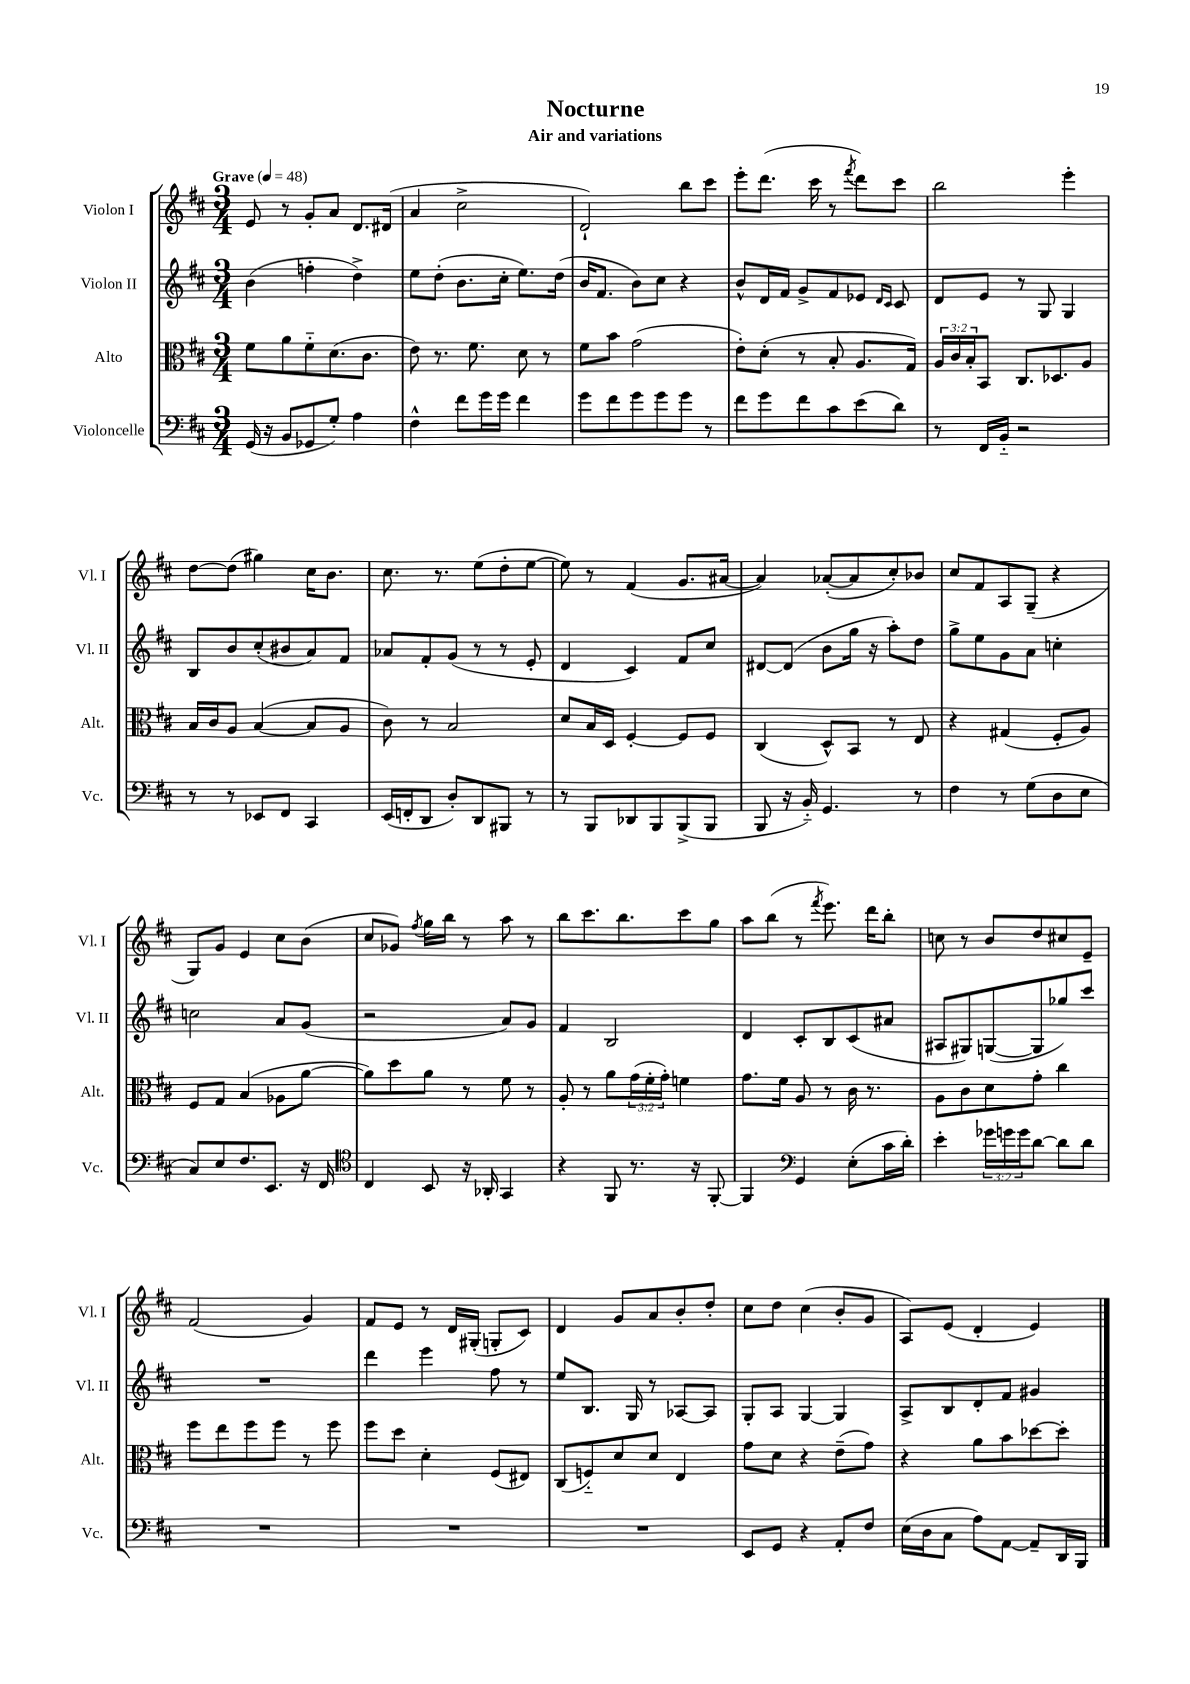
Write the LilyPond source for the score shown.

\header { title = "Nocturne" subtitle = "Air and variations" }
<<
\new StaffGroup <<
\new Staff = "s0" \with { instrumentName = "Violon I" shortInstrumentName = "Vl. I" } {
    \clef treble \key d \major \numericTimeSignature \time 3/4 \tempo "Grave" 4 = 48
    e'8 r8 g'8-. a'8 d'8. dis'16( |
    a'4 cis''2-> |
    d'2-!) b''8 cis'''8 |
    e'''8-. d'''8.( cis'''16 r8 \acciaccatura { fis'''8 } d'''8) cis'''8 |
    b''2 e'''4-. |
    d''8~ d''8( gis''4) cis''16 b'8. |
    cis''8. r8. e''8( d''8-. e''8~ |
    e''8) r8 fis'4( g'8. ais'16~ |
    ais'4) aes'8~-.( aes'8 cis''8-.) bes'8 |
    cis''8 fis'8 a8 g8--( r4 |
    g8) g'8 e'4 cis''8 b'8( |
    cis''8 ges'8) \acciaccatura { fis''8 } g''16 b''16 r8 a''8 r8 |
    b''8 cis'''8. b''8. cis'''8 g''8 |
    a''8 b''8( r8 \acciaccatura { fis'''8 } e'''8.) d'''16 b''8-. |
    c''8 r8 b'8 d''8 cis''8 e'8-- |
    fis'2( g'4) |
    fis'8 e'8 r8 d'16 gis16-.( g8-. cis'8) |
    d'4 g'8 a'8 b'8-. d''8-. |
    cis''8 d''8 cis''4( b'8-. g'8 |
    a8) e'8( d'4-. e'4) \bar "|." |
}
\new Staff = "s1" \with { instrumentName = "Violon II" shortInstrumentName = "Vl. II" } {
    \clef treble \key d \major \numericTimeSignature \time 3/4
    b'4( f''4-. d''4->) |
    e''8 d''8-.( b'8. cis''16-. e''8.) d''16( |
    b'16 fis'8. b'8) cis''8 r4 |
    b'8-^ d'16 fis'16 g'8-> fis'8 ees'8 \grace { d'16 cis'16 } cis'8 |
    d'8 e'8 r8 g8 g4 |
    b8 b'8 cis''8-.( bis'8 a'8) fis'8 |
    aes'8 fis'8-. g'8( r8 r8 e'8-. |
    d'4 cis'4) fis'8 cis''8 |
    dis'8~ dis'8( b'8 g''16 r16 a''8-.) d''8 |
    g''8-> e''8 g'8 a'8 c''4-. |
    c''2 a'8 g'8( |
    r2 a'8) g'8 |
    fis'4 b2 |
    d'4 cis'8-. b8 cis'8( ais'8 |
    ais8 gis8) g8~( g8 ges''8) cis'''8 |
    R2. |
    d'''4 e'''4 fis''8 r8 |
    e''8 b8. g16 r8 aes8~ aes8 |
    g8-. a8 g4~ g4 |
    a8-> b8 d'8-. fis'8 gis'4 \bar "|." |
}
\new Staff = "s2" \with { instrumentName = "Alto" shortInstrumentName = "Alt." } {
    \clef alto \key d \major \numericTimeSignature \time 3/4 \override Staff.TupletNumber.text = #tuplet-number::calc-fraction-text
    fis'8 a'8 fis'8-_ d'8.( cis'8. |
    e'8) r8. fis'8. d'8 r8 |
    fis'8 b'8 g'2( |
    e'8-.) d'8-.( r8 b8-. a8. g16) |
    \tuplet 3/2 { a16 cis'16 b16-. } b,8 cis8. des8. a8 |
    b16 cis'16 a8 b4~( b8 a8 |
    cis'8) r8 b2 |
    d'8 b16 d16 fis4~-. fis8 fis8 |
    cis4( d8-^) b,8 r8 e8 |
    r4 gis4( fis8-. a8) |
    fis8 g8 b4( aes8 a'8~ |
    a'8) d''8 a'8 r8 fis'8 r8 |
    a8-. r8 a'8 \tuplet 3/2 { g'16( fis'16-. g'16-.) } f'4 |
    g'8. fis'16 a8 r8 cis'16 r8. |
    a8 cis'8 d'8 g'8-. cis''4 |
    fis''8 e''8 fis''8 fis''8 r8 fis''8 |
    fis''8 d''8 d'4-. fis8( eis8) |
    cis8( f8-_) d'8 d'8 e4 |
    g'8 d'8 r4 e'8--( g'8) |
    r4 a'8 b'8 des''8~ des''8-. \bar "|." |
}
\new Staff = "s3" \with { instrumentName = "Violoncelle" shortInstrumentName = "Vc." } {
    \clef bass \key d \major \numericTimeSignature \time 3/4 \override Staff.TupletNumber.text = #tuplet-number::calc-fraction-text
    g,16( r16 b,8 ges,8 g8-.) a4 |
    fis4-^ fis'8 g'16 g'16 fis'4 |
    g'8 fis'8 g'8 g'8 g'8 r8 |
    fis'8 g'8 fis'8 cis'8 e'8( d'8) |
    r8 fis,16 b,16-_ r2 |
    r8 r8 ees,8 fis,8 cis,4 |
    e,16( f,16-. d,8 d8-.) d,8 bis,,8 r8 |
    r8 b,,8 des,8 b,,8 b,,8->( b,,8 |
    b,,8 r16 b,16-_) g,4. r8 |
    fis4 r8 g8( d8 e8 |
    cis8) e8 fis8. e,8. r16 fis,16 |
    \clef tenor cis4 b,8 r16 aes,16-. g,4 |
    r4 fis,8 r8. r16 fis,8~-. |
    fis,4 \clef bass g,4 e8-.( cis'16 d'16-.) |
    e'4-. \tuplet 3/2 { ges'16 g'16 g'16 } d'8~ d'8 d'8 |
    R2. |
    R2. |
    R2. |
    e,8 g,8 r4 a,8-. fis8 |
    e16( d16 cis8 a8) a,8~ a,8-- d,16 b,,16 \bar "|." |
}
>>
>>
\layout { \context { \Score \remove "Bar_number_engraver" } }
